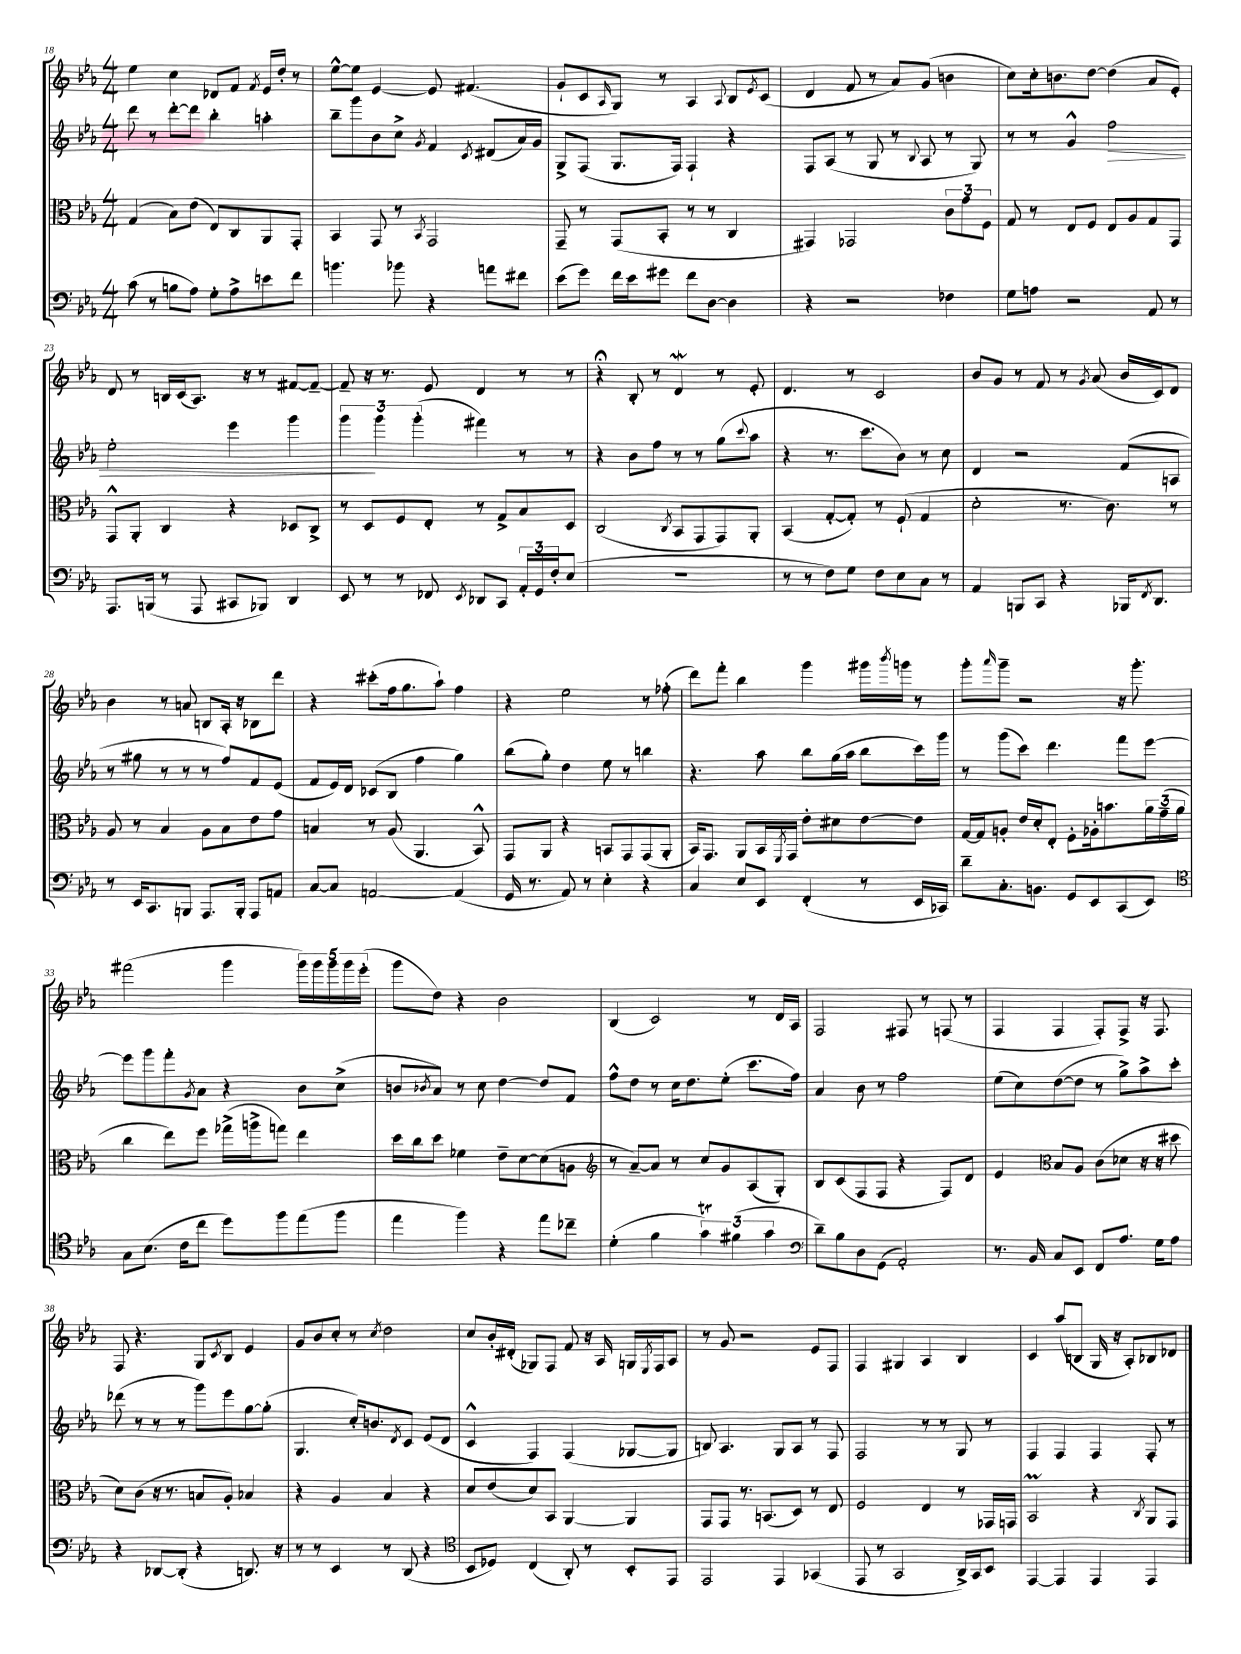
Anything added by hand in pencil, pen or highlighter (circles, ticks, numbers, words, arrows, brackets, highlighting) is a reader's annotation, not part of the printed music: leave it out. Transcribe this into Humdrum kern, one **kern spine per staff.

**kern	**kern	**kern	**dynam	**kern
*part4	*part3	*part2	*part2	*part1
*staff4	*staff3	*staff2	*staff2	*staff1
*clefF4	*clefC3	*clefG2	*	*clefG2
*k[b-e-a-]	*k[b-e-a-]	*k[b-e-a-]	*	*k[b-e-a-]
*M4/4	*M4/4	*M4/4	*	*M4/4
=18	=18	=18	=18	=18
(8c\	(4G/	8ddd\	.	4ee-\
8r	.	8r	.	.
8Bn\L	8B-\L)	[8ddd'\L	.	4cc\
8A-\J)	(8e-\J	8ddd\J]	.	.
8G'\L	8E-/L)	4bb-'\	.	8d-X/L
8A-^\	8C/	.	.	8f/J
.	.	.	.	8qf/
8en\	8AA-/	4aan'\	.	16e-/LL
.	.	.	.	16dd'/JJ
8f\J	8GG'/J	.	.	8r
=19	=19	=19	=19	=19
4.bn\	4BB-/	8bb-~\L	.	[8ee-^^\L
.	.	8ggg\	.	8ee-\J]
.	8GG/	8b-\	.	[4e-/
8b-X\	8r	8cc^\J	.	.
.	8qBB-/	8qg/	.	.
4r	2GG/	4f/	.	8e-/]
.	.	.	.	(4.f#X/
.	.	8qc/	.	.
8an\L	.	(8d#X/L	.	.
8f#X\J	.	16a-/L)	.	.
.	.	16g/JJ	.	.
=20	=20	=20	=20	=20
(8e-\L	8GG~/	8G^/L	.	8g`/L
8g\J)	8r	(8F/J	.	8c/
.	.	.	.	16qqA-/
16f\LL	(8GG/L	8.G/L	.	8G/J)
16e-\J	.	.	.	.
8g#X\J	8BB-'/J	.	.	8r
.	.	16F/Jk)	.	.
8f\L	8r	4F`/	.	4A-/
[8D\J	8r	.	.	.
.	.	.	.	8qqA-/
4D\]	4C/	4r	.	8B-/L
.	.	.	.	8qe-/
.	.	.	.	(8c/J
=21	=21	=21	=21	=21
4r	4GG#X/)	8F/L	.	4d/
.	.	(8A-/J	.	.
2r	2GG-X/	8r	.	8f/
.	.	8G/	.	8r
.	.	8r	.	8a-/L)
.	.	8qqB-/	.	.
.	.	8A-/	.	(8g/J
4F-X\	12c\L	8r	.	4bn\
.	12g\	.	.	.
.	.	8G/)	.	.
.	12F\J	.	.	.
=22	=22	=22	=22	=22
8G\L	8G/	8r	.	8cc\L)
8An\J	8r	8r	.	16cc'\k
.	.	.	.	8.bn\
2r	8E-/L	4g^^/	.	.
.	8F/J	.	.	[8dd\J
!	!	!	!LO:HP:b	!
.	8E-/L	2ff\	>	(4dd\]
.	8A-/	.	.	.
8AA-/	8G/	.	.	8a-/L
8r	8GG/J	.	.	8e-'/J)
!!LO:LB:g=z
=23	=23	=23	=23	=23
8.AAA-/L	8GG^^/L	2ee-'\	.	8d/
.	8AA-'/J	.	.	8r
(16BBBn/Jk	.	.	.	.
8r	4C/	.	.	16Bn/LL
.	.	.	.	(16c/J
8AAA-/	.	.	.	8.A-/J)
8CC#X/L	4r	4eee-\	.	.
.	.	.	.	16r
8BBB-X/J)	.	.	.	8r
4DD/	8D-X/L	4ggg\	.	[8f#X/L
.	8C^/J	.	.	8f#~/J_
=24	=24	=24	=24	=24
8EE-/	8r	6ggg\	.	8f#~/]
8r	8D/L	.	.	16r
.	.	6ggg\	]	.
.	.	.	.	8.r
8r	8F/	.	.	.
.	.	(6ggg'\	.	.
8FF-X/	8E-'/J	.	.	8e-/
8qEE-/	.	.	.	.
8DD-X/L	8r	4fff#X\)	.	4d/
8CC/J	8G^/L	.	.	.
24AA-'/LL	8B-/	8r	.	8r
24GG/	.	.	.	.
24F'/J	.	.	.	.
(8E-/J	8D/J	8r	.	8r
=25	=25	=25	=25	=25
1r	(2C/	4r	.	4r;<
.	.	8b-\L	.	8B-'/
.	.	8ff\J	.	8r
.	8qC/	.	.	.
.	8BB-/L	8r	.	4dW/
.	8GG/	8r	.	.
.	8GG/)	(8gg\L	.	8r
.	.	8qqccc/	.	.
.	8AA-'/J	8aa-\J	.	8e-'/
=26	=26	=26	=26	=26
8r	(4BB-/	4r	.	4.d/
8r	.	.	.	.
8F\L)	[8G'/L	8.r	.	.
8G\J	8G'/J])	.	.	8r
.	.	8.ccc\L	.	.
8F\L	8r	.	.	2c/
8E-\	(8F`/	8b-\J)	.	.
8C\J	4G/	8r	.	.
8r	.	8cc\	.	.
=27	=27	=27	=27	=27
4AA-/	2d'\	4d/	.	8b-/L
.	.	.	.	8g/J
8BBBn/L	.	2r	.	8r
8CC/J	.	.	.	8f/
4r	8.r	.	.	8r
.	.	.	.	8qg/
.	.	.	.	(8a-/
.	8.c\)	.	.	.
16BBB-X/KL	.	(8f/L	.	16b-/LL
8qFF/	.	.	.	.
8.DD/J	.	.	.	16c/J)
.	8r	8An/J	.	8d/J
!!LO:LB:g=z
=28	=28	=28	=28	=28
8r	8A-/	8r	.	4b-\
16EE-/KL	8r	8gg#X\	.	.
8.CC/	.	.	.	.
.	4B-/	8r	.	8r
8BBBn/J	.	8r	.	8an/
8.AAA-/L	8A-\L	8r	.	8Bn/L
.	8B-\	8ff/L)	.	16A-'/Jk
16BBB'/Jk	.	.	.	16r
8AAA-/L	8e-\	8f/	.	8B-X\L
8AAn/J	8g\J	(8e-/J	.	8ddd\J
=29	=29	=29	=29	=29
[8C/L	4Bn/	8f/L	.	4r
8C/J]	.	16e-/L)	.	.
.	.	16d/JJ	.	.
[2AAn/	8r	(8c-X/L	.	(8ccc#X'\L
.	(8A-/	8B-/J	.	16ff\k
.	.	.	.	8.gg\
.	4.AA-/	4ff\	.	.
.	.	.	.	8aa-`\J)
(4AA/]	.	4gg\)	.	4ff\
.	8BB-^^/)	.	.	.
=30	=30	=30	=30	=30
16GG/	8GG/L	(8bb-\L	.	4r
8.r	.	.	.	.
.	8AA-/J	8gg'\J)	.	.
8AA-/)	4r	4dd\	.	2ee-\
8r	.	.	.	.
4E-'\	8BBn/L	8ee-\	.	.
.	8GG/	8r	.	.
4r	(8GG/	4bbn\	.	8r
.	8AA-'/J	.	.	(8ff-X'\
=31	=31	=31	=31	=31
4C/	16BB-/KL)	4.r	.	8ddd\L)
.	8.GG/J	.	.	.
.	.	.	.	8fff'\J
8E-/L	8AA-/L	.	.	4bb-\
8EE-/J	16BB-/L	8aa-\	.	.
.	8qFF/	.	.	.
.	16GG/JJ	.	.	.
(4FF'/	8e-'\L	8bb-\L	.	4ggg\
.	8d#X\	(16gg\L	.	.
.	.	16aa-\JJ	.	.
8r	[8e-\	8bb-\L	.	16ggg#X\LL
.	.	.	.	8qbbb-/
.	.	.	.	16gggn\JJ
16EE-/LL	8e-\J]	16ccc\L)	.	8r
16CC-X/JJ)	.	16ggg\JJ	.	.
=32	=32	=32	=32	=32
8d~\L	[16G/LL	8r	.	8ggg'\L
.	16G/J]	.	.	.
.	.	.	.	16qqaaa-/
8.C'\	8An'/J	(8ggg\L	.	8ggg~\J
.	16e-/LL	8ccc\J)	.	2r
8.BBn\J	16d'/J	.	.	.
.	8E-'/J	4.ddd\	.	.
8GG/L	8F'\L	.	.	.
8EE-/	16A-X'\k	.	.	.
.	8.bn\	.	.	.
(8CC/	.	8fff\L	.	16r
.	.	.	.	8.ggg'\
8EE-/J)	24a-\L	[8eee-\J	.	.
.	(24g~\	.	.	.
.	24a-\JJ	.	.	.
!!LO:LB:g=z
=33	=33	=33	=33	=33
*clefC4	*	*	*	*
8G\L	4cc\	8eee-\L]	.	(2fff#X\
(8.B-\J	.	8ggg\	.	.
.	8ee-\L)	8fff'\	.	.
16c\KL	.	.	.	.
.	.	8qg/	.	.
8cc\J	8ff\J	8a-\J	.	.
8dd\L)	(16gg-X^\LL	4r	.	4ggg\
.	16aan^\J	.	.	.
8ff\	8ggn\J)	.	.	.
(8ee-\	4ee-\	8b-\L	.	20ggg\LL)
.	.	.	.	20ggg\
.	.	.	.	20ggg\
8ff\J	.	(8cc^\J	.	.
.	.	.	.	20ggg\
.	.	.	.	(20eee-'\JJ
=34	=34	=34	=34	=34
4ee-\	16dd\LL	8bn/L	.	8ggg\L
.	16cc\J	.	.	.
.	.	8qb-X/	.	.
.	8dd\J	8a-/J)	.	8dd\J)
4ff\)	4f-X\	8r	.	4r
.	.	8cc\	.	.
4r	8e-~\L	[4dd\	.	2b-\
.	[8d\	.	.	.
8ee-\L	(8d\]	8dd/L]	.	.
8cc-X~\J	8An\J	8f/J	.	.
=35	=35	=35	=35	=35
*	*clefG2	*	*	*
(4d'\	8r	8ff^^\L	.	(4B-/
.	[8a-~/L)	8dd\J	.	.
4f\	8a-/J]	8r	.	2c/)
.	8r	16cc\KL	.	.
.	.	8.dd\	.	.
6gt\)	8cc/L	.	.	.
.	8g/	(8ee-'\J	.	.
(6f#X\	.	.	.	.
.	(8A-/	8.ccc\L	.	8r
6g\	.	.	.	.
.	8G'/J)	.	.	16d/LL
.	.	16ff\Jk)	.	16A-/JJ
=36	=36	=36	=36	=36
*clefF4	*	*	*	*
8d~\L)	8B-/L	4a-/	.	2F/
8B-\	(8c/	.	.	.
8D\	8F/	8b-\	.	.
(8GG\J	8F/J	8r	.	.
2AA-'/)	4r	2ff\	.	8F#X/
.	.	.	.	8r
.	8F/L)	.	.	(8Fn/
.	8d/J	.	.	8r
=37	=37	=37	=37	=37
8.r	4e-/	(8ee-\L	.	4F/
.	.	8cc\)	.	.
16BB-/	.	.	.	.
*	*clefC3	*	*	*
8C/L	8B-/L	([8dd\	.	4F/
8EE-/J	8A-/J	8dd\J]	.	.
8FF/L	(8c\L	8r	.	8F'/L)
8.A-/J	8d-X\J	8gg^\L)	.	8F^/J
.	16r	8aa-^\	.	16r
16G\KL	16r	.	.	8.F/
8A-\J	8dd#X\	8ccc'\J	.	.
!!LO:LB:g=z
=38	=38	=38	=38	=38
4r	8d\L)	(8ddd-X\	.	8F/
.	(8c\J	8r	.	4.r
[8DD-X/L	16r	8r	.	.
.	8.r	.	.	.
(8DD-'/J]	.	8r	.	.
4r	8Bn/L	8ggg\L)	.	8G/L
.	.	.	.	8qc/
.	8A-'/J)	8eee-\	.	8B-/J
8.DDn/)	4B-X/	[8gg\	.	4e-/
.	.	(8gg'\J]	.	.
16r	.	.	.	.
=39	=39	=39	=39	=39
8r	4r	4.G/	.	8g/L
8r	.	.	.	8b-/
4EE-/	4A-/	.	.	8cc'/J
.	.	16cc'/KL)	.	8r
.	.	8.bn/	.	.
.	.	.	.	8qcc/
8r	4B-/	.	.	2dd\
.	.	8qd/	.	.
(8DD/	.	8c/J	.	.
4r	4r	(8e-/L	.	.
.	.	8d/J	.	.
=40	=40	=40	=40	=40
*clefC4	*	*	*	*
8BB-/L	8d/L	4c^^/	.	8cc/L
8D-X/J)	(8e-/	.	.	16b-'/L
.	.	.	.	(16d#X'/JJ
(4C/	8d/)	4F/)	.	8G-X/L)
.	8BB-/J	.	.	8F/J
8AA-'/)	[4AA-/	(4F/	.	8f/
8r	.	.	.	16r
.	.	.	.	16A-/
8BB-'/L	4AA-/]	[8G-X/L	.	16Gn/LL
.	.	.	.	8qE-/
.	.	.	.	16F/J
8EE-/J	.	8G-/J]	.	8A-/J
=41	=41	=41	=41	=41
2EE-/	8GG/L	8Bn/)	.	8r
.	8GG/J	4.A-/	.	8g/
.	8.r	.	.	2r
.	(8.BBn/L	.	.	.
4EE-/	.	8G/L	.	.
.	8D/J)	8A-/J	.	.
(4GG-X/	8r	8r	.	8e-/L
.	8E-/	8F/	.	8F/J
=42	=42	=42	=42	=42
8EE-/	2F/	2F/	.	4F/
8r	.	.	.	.
2GG/	.	.	.	4G#X/
.	4E-/	8r	.	4A-/
.	.	8r	.	.
16AA-^/LL)	8r	8G/	.	4B-/
16GG/J	.	.	.	.
8BB-/J	16GG-X/LL	8r	.	.
.	16GGn/JJ	.	.	.
=43	=43	=43	=43	=43
[4EE-/	2BB-M/	4F/	.	4c/
4EE-/]	.	4F/	.	(8aa-/L
.	.	.	.	8Bn/J
4EE-/	4r	4F/	.	16G/
.	.	.	.	16r
.	.	.	.	8A-'/L)
.	8qC/	.	.	.
4EE-/	8AA-/L	8F'/	.	8B-X/
.	8GG/J	8r	.	8d-X/J
==	==	==	==	==
*-	*-	*-	*-	*-
